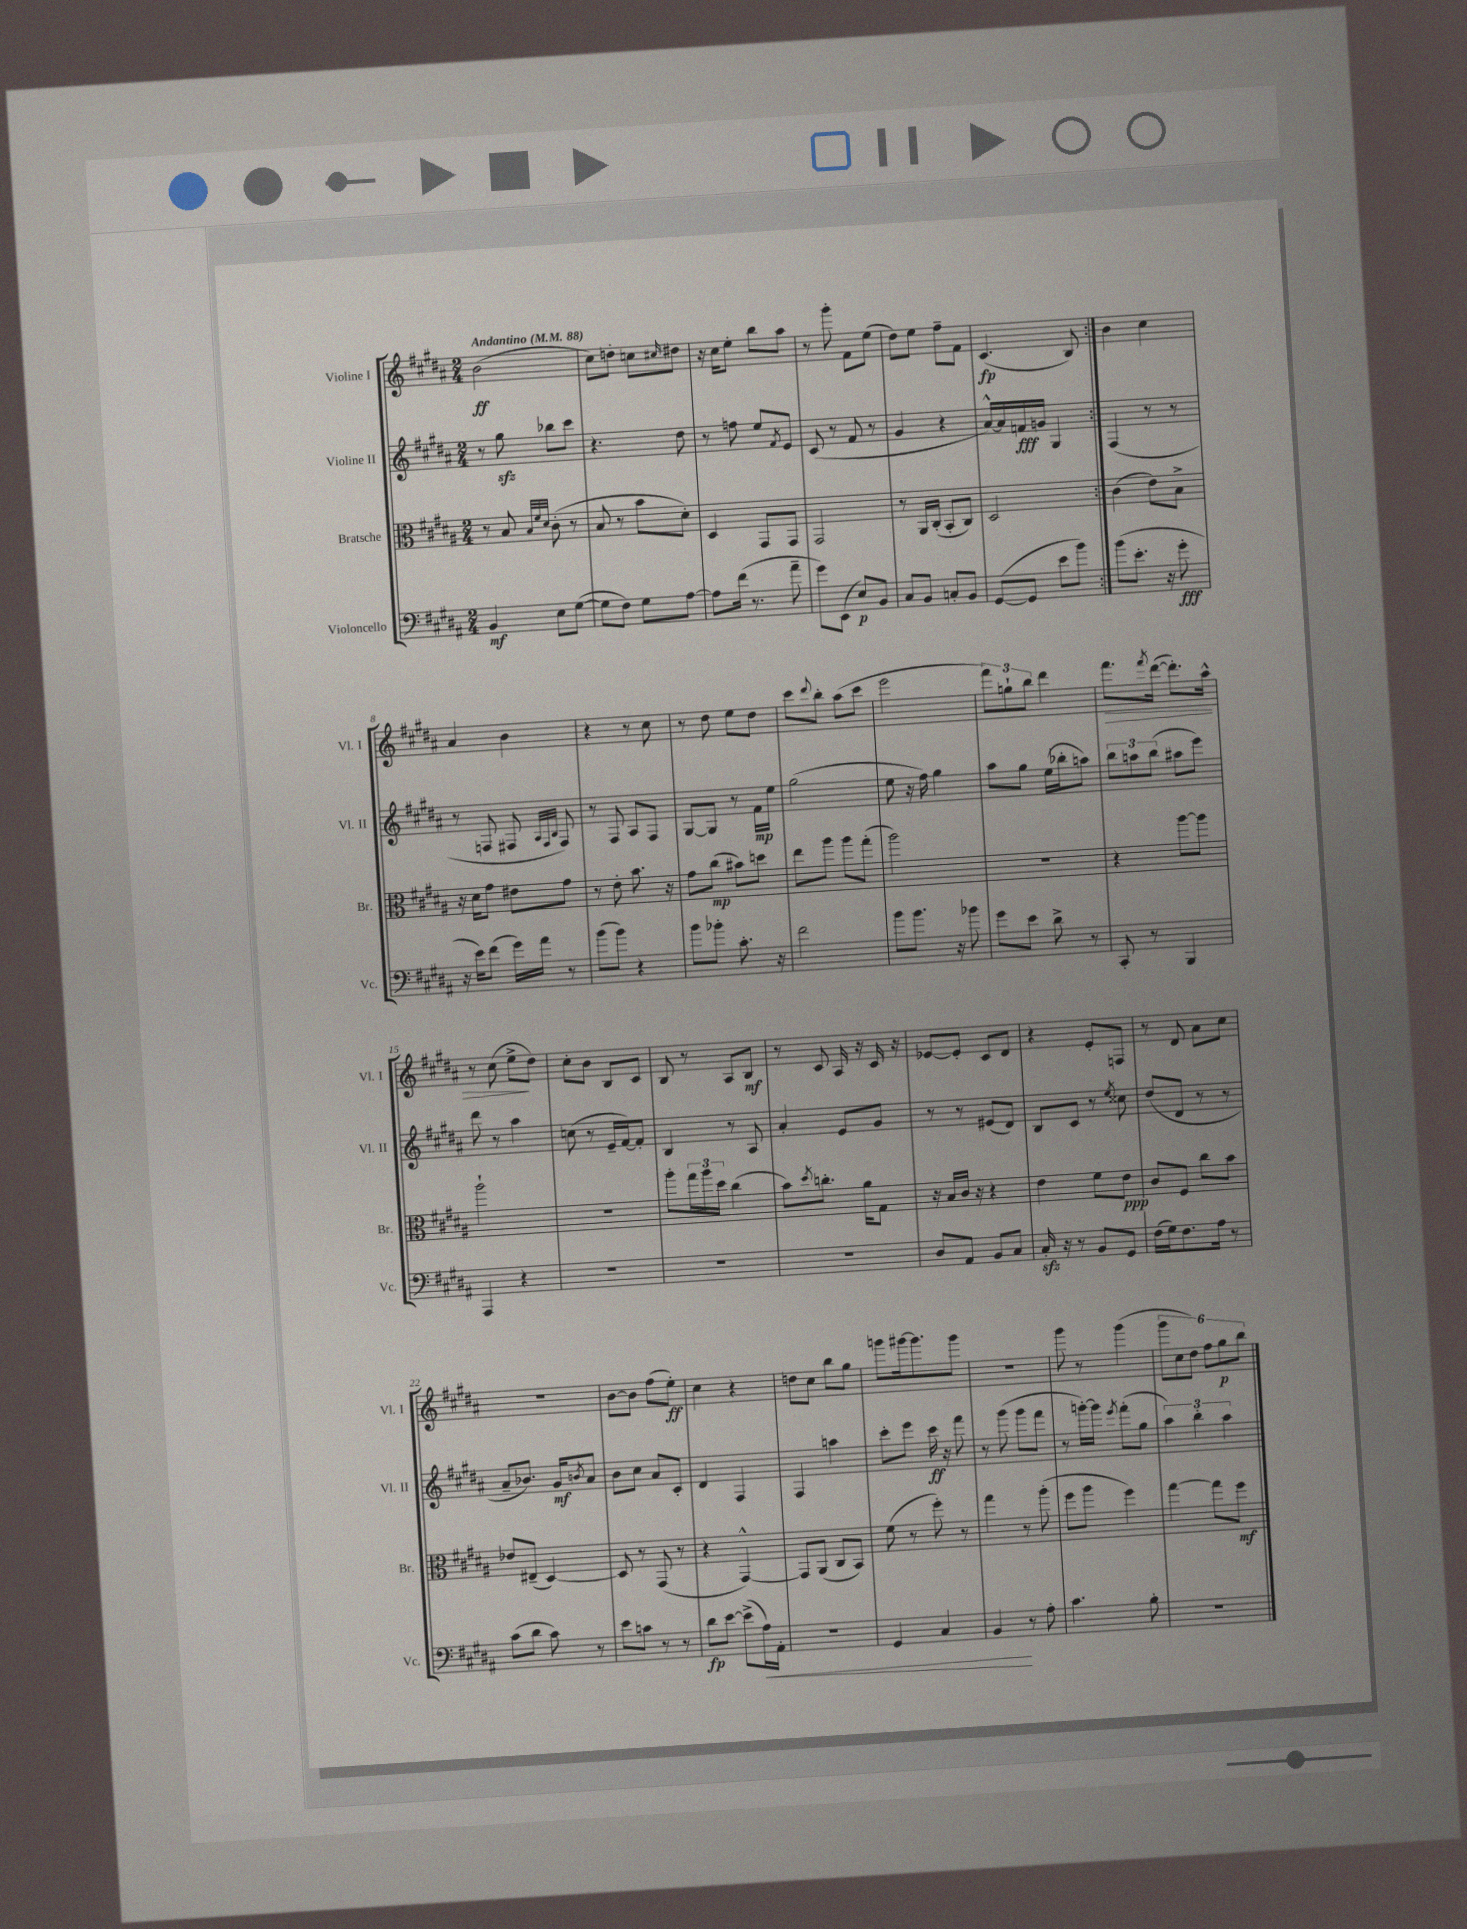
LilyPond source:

<<
\new StaffGroup <<
\new Staff = "s0" \with { instrumentName = "Violine I" shortInstrumentName = "Vl. I" } {
    \clef treble \key b \major \numericTimeSignature \time 2/4 \tempo "Andantino" 4 = 88
    \repeat volta 2 { b'2\ff( |
    cis''8) d''8-. c''8 \grace { cis''16 } dis''8 |
    r16 cis''16 e''8-. b''8 ais''8 |
    r8 gis'''8-. fis'8 e''8( |
    dis''8) e''8 fis''8-- fis'8 |
    cis'4.\fp( b8) | }
    b'4 cis''4 |
    ais'4 b'4 |
    r4 r8 cis''8 |
    r8 dis''8 e''8 dis''8 |
    cis'''8 \appoggiatura { dis'''8 } b''8-. ais''8( cis'''8 |
    e'''2 |
    \tuplet 3/2 { fis'''8) g''8-! b''8 } dis'''4 |
    fis'''8.\> \acciaccatura { fis'''8 } dis'''16~( dis'''8.-.) ais''16-^ |
    r8 cis''8( e''8->\! dis''8) |
    cis''8-. b'8 b8 cis'8 |
    b8 r8 ais8 b8\mf |
    r8 cis'8 ais16 r16 cis'16 r16 |
    ees'8~ ees'8-. cis'8 dis'8 |
    r4 e'8-. f8 |
    r8 dis'8 ais'8 cis''8 |
    r2 |
    b'8~ b'8 fis''8( e''8-.\ff) |
    cis''4 r4 |
    d''8 cis''8 b''8 gis''8 |
    g'''8 gis'''16~ gis'''8. gis'''8 |
    r2 |
    gis'''8 r8 gis'''4( |
    \tuplet 6/4 { gis'''8 cis''8 dis''8) fis''8 gis''8\p b''8 } \bar "|." |
}
\new Staff = "s1" \with { instrumentName = "Violine II" shortInstrumentName = "Vl. II" } {
    \clef treble \key b \major \numericTimeSignature \time 2/4
    \repeat volta 2 { r8 gis''8\sfz bes''8 cis'''8 |
    r4. dis''8 |
    r8 f''8 e''8 \acciaccatura { fis'8 } e'8 |
    cis'8( r8 fis'8 r8 |
    gis'4 r4 |
    ais'16~-^) ais'16 f'16\fff g'16 gis4 | }
    fis4( r8 r8 |
    r8 f8 fis8 \grace { ais32 fis32 b32 } fis8) |
    r8 fis8 ais8 fis8 |
    gis8~ gis8 r8 fis'16\mp e''16 |
    gis''2( |
    e''8 r16 fis''16) gis''4 |
    ais''8 gis''8 e''16( bes''16-. a''8) |
    \tuplet 3/2 { b''8 a''8 b''8( } ais''8 e'''8) |
    dis'''8 r8 ais''4 |
    c''8( r8 e'16-- fis'16~) fis'8-. |
    b4 r8 ais8 |
    ais'4-. e'8 gis'8 |
    r8 r8 eis'8( dis'8) |
    b8 cis'8 r8 \acciaccatura { e''8 } cisis''8 |
    dis''8( dis'8 r8 r8 |
    ais'8-- bes'8.) gis'16\mf \acciaccatura { b'8 } ais'8 |
    b'8 cis''8 ais'8 cis'8-. |
    dis'4 fis4 |
    fis4 a''4 |
    cis'''8-. e'''8 cis'''16\ff r16 fis'''8 |
    r8 gis'''8( gis'''8 fis'''8 |
    r8 g'''16~-.) g'''16 \acciaccatura { e'''8 } fis'''8-.( gis''8 |
    \tuplet 3/2 { ais''4) b''4-. ais''4 } \bar "|." |
}
\new Staff = "s2" \with { instrumentName = "Bratsche" shortInstrumentName = "Br." } {
    \clef alto \key b \major \numericTimeSignature \time 2/4
    \repeat volta 2 { r8 b8 \grace { b32 fis'32 dis'32 } cis'8-.( r8 |
    b8 r8 b'8 dis'8-.) |
    dis4 gis,8 gis,8 |
    gis,2 |
    r8 ais,16 cis16-.( b,8-. cis8) |
    dis2 | }
    cis'4( e'8) b8-> |
    r16 dis'16 gis'8 eis'8 gis'8 |
    r8 e'8-. b'8. r16 |
    gis'8 cis''8\mp( bis'8) d''8 |
    e''8 ais''8 ais''8 gis''8-.( |
    ais''2) |
    R2 |
    r4 ais''8~ ais''8 |
    ais''2-! |
    R2 |
    ais''8-. \tuplet 3/2 { gis''16 ais''16 dis''16 } cis''4( |
    b'8) \acciaccatura { dis''8 } c''8.-. ais'16 gis8 |
    r16 b16 cis'16 r16 r4 |
    e'4 fis'8 e'8\ppp |
    cis'8 fis8 cis''8 b'8 |
    ees'8 eis8--( dis4~) |
    dis8 r8 gis,8( r8 |
    r4 gis,4~-^) |
    gis,8 ais,8( cis8 b,8) |
    fis'8( r8 fis''8-.) r8 |
    gis''4 r8 ais''8-.( |
    fis''8 ais''8 fis''4) |
    gis''4~ gis''8 fis''8\mf \bar "|." |
}
\new Staff = "s3" \with { instrumentName = "Violoncello" shortInstrumentName = "Vc." } {
    \clef bass \key b \major \numericTimeSignature \time 2/4
    \repeat volta 2 { b,4\mf e8 gis8~( |
    gis8 fis8) gis8 ais8~ |
    ais8 fis'16( r8. ais'8-- |
    gis'8) e,8( e8\p) b,8 |
    cis8 b,8 c8-. b,8 |
    gis,8~( gis,8 e'8 b'8) | }
    b'8( e'8.-. r16 gis'8-.\fff |
    r16 e'16) fis'8( gis'16) ais'16 r8 |
    b'8( b'8) r4 |
    b'8 bes'8-. cis'8.-. r16 |
    fis'2 |
    b'8 b'8. r16 bes'8 |
    gis'8 e'8 dis'8-> r8 |
    cis,8-. r8 b,,4 |
    ais,,4 r4 |
    R2 |
    R2 |
    R2 |
    dis8 ais,8 b,8 cis8 |
    cis16-.\sfz r16 r8 b,8 gis,8 |
    fis16( gis16) fis8. ais16 r8 |
    cis'8( dis'8 cis'8) r8 |
    e'8 c'8 r8 r8 |
    dis'8\fp e'8~ e'8->( ais16\<) ais,16-. |
    r2 |
    gis,4 cis4 |
    b,4\! r8 ais8-. |
    cis'4. b8-. |
    r2 \bar "|." |
}
>>
>>
